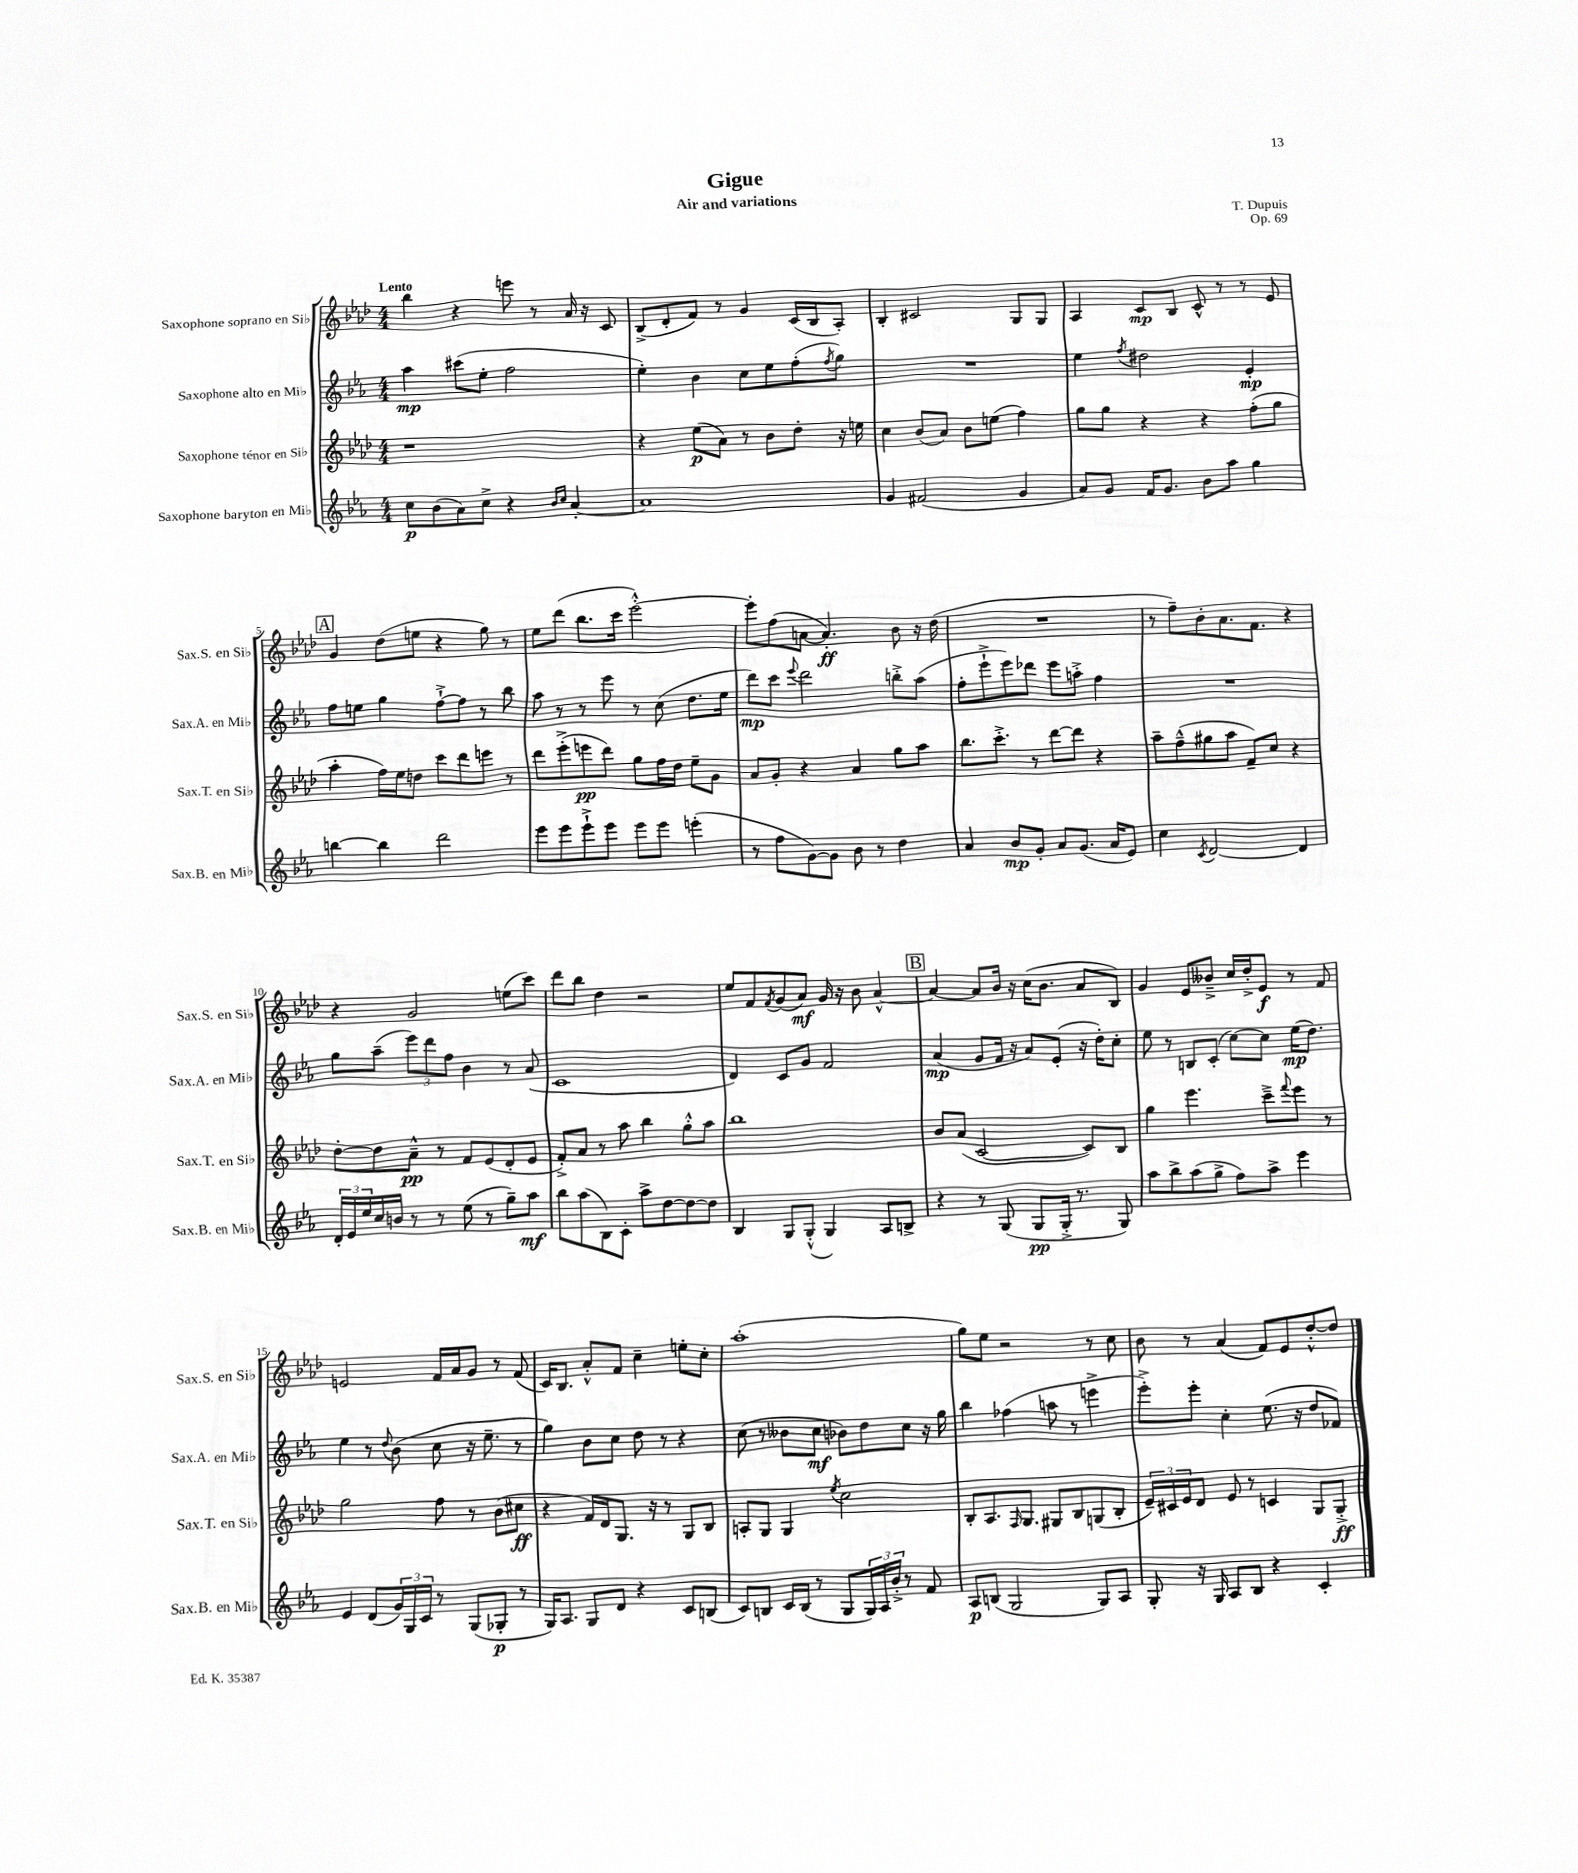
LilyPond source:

\header { title = "Gigue" composer = "T. Dupuis" subtitle = "Air and variations" opus = "Op. 69" }
<<
\new StaffGroup <<
\new Staff = "s0" \with { instrumentName = "Saxophone soprano en Sib" shortInstrumentName = "Sax.S. en Sib" } {
    \clef treble \key aes \major \numericTimeSignature \time 4/4 \tempo "Lento"
    bes''4 r4 e'''8 r8 aes'16 r16 c'8 |
    bes8->( des'8-. f'8) r8 g'4 c'16( bes16 aes8-.) |
    bes4-. cis'2 g8 g8 |
    aes4 c'8\mp bes8 c'8-^ r8 r8 ees'8 |
    \mark \markup { \box "A" } g'4 des''8( e''8 r4 g''8) r8 |
    ees''8 des'''8( bes''8. c'''16 ees'''2~-.-^) |
    ees'''8-. f''8( a'8~ a'4.-.\ff) bes'8 r16 des''16( |
    R1 |
    r8 f''8--) bes'8-. aes'8. f'8. r4 |
    r4 g'2 e''8( c'''8) |
    des'''8 bes''8 des''4 r2 |
    ees''8 f'8 \acciaccatura { f'8 } g'8( aes'8\mf) g'16 r16 bes'8 aes'4~-^ |
    \mark \markup { \box "B" } aes'4~ aes'8 bes'16 r16 c''16( bes'8. aes'8 bes8) |
    g'4 ees'8 beses'8---> c''16 des''16-.-> ees'8\f r8 f'8 |
    e'2 f'16 aes'16 g'8 r8 f'8( |
    c'16) bes8. aes'8-.-^ f'8 c''4-- e''8-. c''8-. |
    aes''1-.( |
    g''8) ees''8 r2 r8 c''8 |
    bes'8 r8 aes'4( f'8) ees'8 des''8~-.-^ des''8 \bar "|." |
}
\new Staff = "s1" \with { instrumentName = "Saxophone alto en Mib" shortInstrumentName = "Sax.A. en Mib" } {
    \clef treble \key ees \major \numericTimeSignature \time 4/4
    aes''4\mp cis'''8( ees''8-. f''2 |
    ees''4-.) bes'4 c''8 ees''8 f''8-.( \acciaccatura { f''8 } g''8) |
    R1 |
    ees''4 \acciaccatura { f''8 } dis''2 ees'4-.\mp |
    \mark \markup { \box "A" } f''8 e''8 g''4 f''8~-!-> f''8 r8 bes''8 |
    aes''8 r8 r8 ees'''8 r8 c''8( d''8. ees''16 |
    d'''8\mp) c'''8 \appoggiatura { ees'''8 } d'''2 b''8-.-> aes''8( |
    f''8-. ees'''8-!-> ees'''8) des'''8 ees'''8 a''8-.-> f''4 |
    R1 |
    g''8 aes''8--( \tuplet 3/2 { ees'''8) d'''8 f''8 } bes'4 r8 aes'8( |
    c'1 |
    d'4) c'8 g'8 f'2 |
    \mark \markup { \box "B" } aes'4\mp( g'8 f'16 r16 aes'8) ees'8-.( r16 d''16-.) c''8-. |
    ees''8 r8 b8 c'8-.( c''8~) c''8 ees''16\mp( d''8.) |
    ees''4 r8 \appoggiatura { d''8 } bes'8( c''8 r16 ees''8.-- r8 |
    g''4) bes'8 c''8 d''8 r8 r4 |
    c''8( r8 beses'8 c''8\mf bes'8) d''8 c''8 r16 g''16 |
    bes''4 fes''4( a''8 r8 e'''4-> |
    ees'''8-.->) ees'''8-. c''4-. ees''8.( r16 d''8 fes'8) \bar "|." |
}
\new Staff = "s2" \with { instrumentName = "Saxophone ténor en Sib" shortInstrumentName = "Sax.T. en Sib" } {
    \clef treble \key aes \major \numericTimeSignature \time 4/4
    r1 |
    r4 ees''8\p( aes'8) r8 bes'8 des''8-. r16 e''16 |
    c''4 bes'8( aes'8) bes'8 e''8( f''4) |
    g''8 g''8 r4 r4 f''8-.( g''8 |
    \mark \markup { \box "A" } aes''4-. f''16) ees''16 d''8 c'''8 des'''8 e'''8 r8 |
    des'''8 ees'''8-.->( e'''8\pp des'''8) g''8 f''16 des''16 ees''8-- g'8 |
    aes'8 g'8-. r4 aes'4 g''8 aes''8 |
    bes''8. c'''8.-.-> r8 des'''8~ des'''8 r4 |
    aes''8-- f''8---^( gis''8 aes''8 f'8--) c''8 r4 |
    des''8~-. des''8 aes'8---^\pp r8 f'8 ees'8( des'8-. ees'8 |
    f'8-.->) aes'8 r8 aes''8 bes''4 g''8-.-^ aes''8 |
    bes''1 |
    \mark \markup { \box "B" } bes'8 aes'8( c'2~ c'8) bes8 |
    g''4 ees'''4. c'''8---> \appoggiatura { f'''8 } ees'''8 r8 |
    g''2 f''8 r8 bes'8( cis''8\ff |
    r4 f'16) des'16 g8. r16 r8 g8 bes8 |
    a8-. g8 g4 \acciaccatura { ees''8 } c''2 |
    bes8-. aes8. \grace { f16 } g8. gis8 bes8 g8( bes8-. |
    \tuplet 3/2 { ees'16--) cis'16 ees'16 } des'8 ees'8 r8 c'4 g8 g8-.->\ff \bar "|." |
}
\new Staff = "s3" \with { instrumentName = "Saxophone baryton en Mib" shortInstrumentName = "Sax.B. en Mib" } {
    \clef treble \key ees \major \numericTimeSignature \time 4/4
    c''8\p bes'8( aes'8) c''8-> r4 \grace { bes'16 c''16 } aes'4~-. |
    aes'1 |
    g'4 fis'2( g'4 |
    aes'8) g'8 f'16 g'8. bes'8 aes''8 g''4 |
    \mark \markup { \box "A" } b''4~ b''4 d'''2 |
    ees'''8 ees'''8 ees'''8-!-> ees'''8 ees'''8 ees'''8 e'''4-.( |
    r8 f''8 g'8~) g'8 bes'8 r8 d''4 |
    aes'4 bes'8\mp g'8-. aes'8 g'8.( aes'16 ees'8) |
    c''4 \acciaccatura { c'8 } d'2~ d'4 |
    \tuplet 3/2 { d'16-. ees'16 ees''16 } c''16 b'16 r8 r8 ees''8( r8 g''8--) aes''8\mf |
    bes''8 aes''8( bes8) c'8-. aes''8-> d''8~ d''8~ d''8 |
    bes4 g8 g8-.-^( g4) aes8 b8-> |
    \mark \markup { \box "B" } r4 r8 g8( g8\pp g16-.-> r8. g8) |
    aes''8 bes''8-> aes''8( g''8-> f''8) aes''8-> ees'''4 |
    ees'4 d'8( \tuplet 3/2 { g'16) g16 c'16 } r8 g8( ges8-.\p r8 |
    g16) aes8. g8 d'8 r4 c'8 b8( |
    c'8) b8 c'16 b16( r8 g8 \tuplet 3/2 { g16) aes16 bes'16-.-> } r8 f'8 |
    aes8\p b8( g2 g8) aes8 |
    g8-. r16 g16 aes8 bes8 r4 c'4-. \bar "|." |
}
>>
>>
